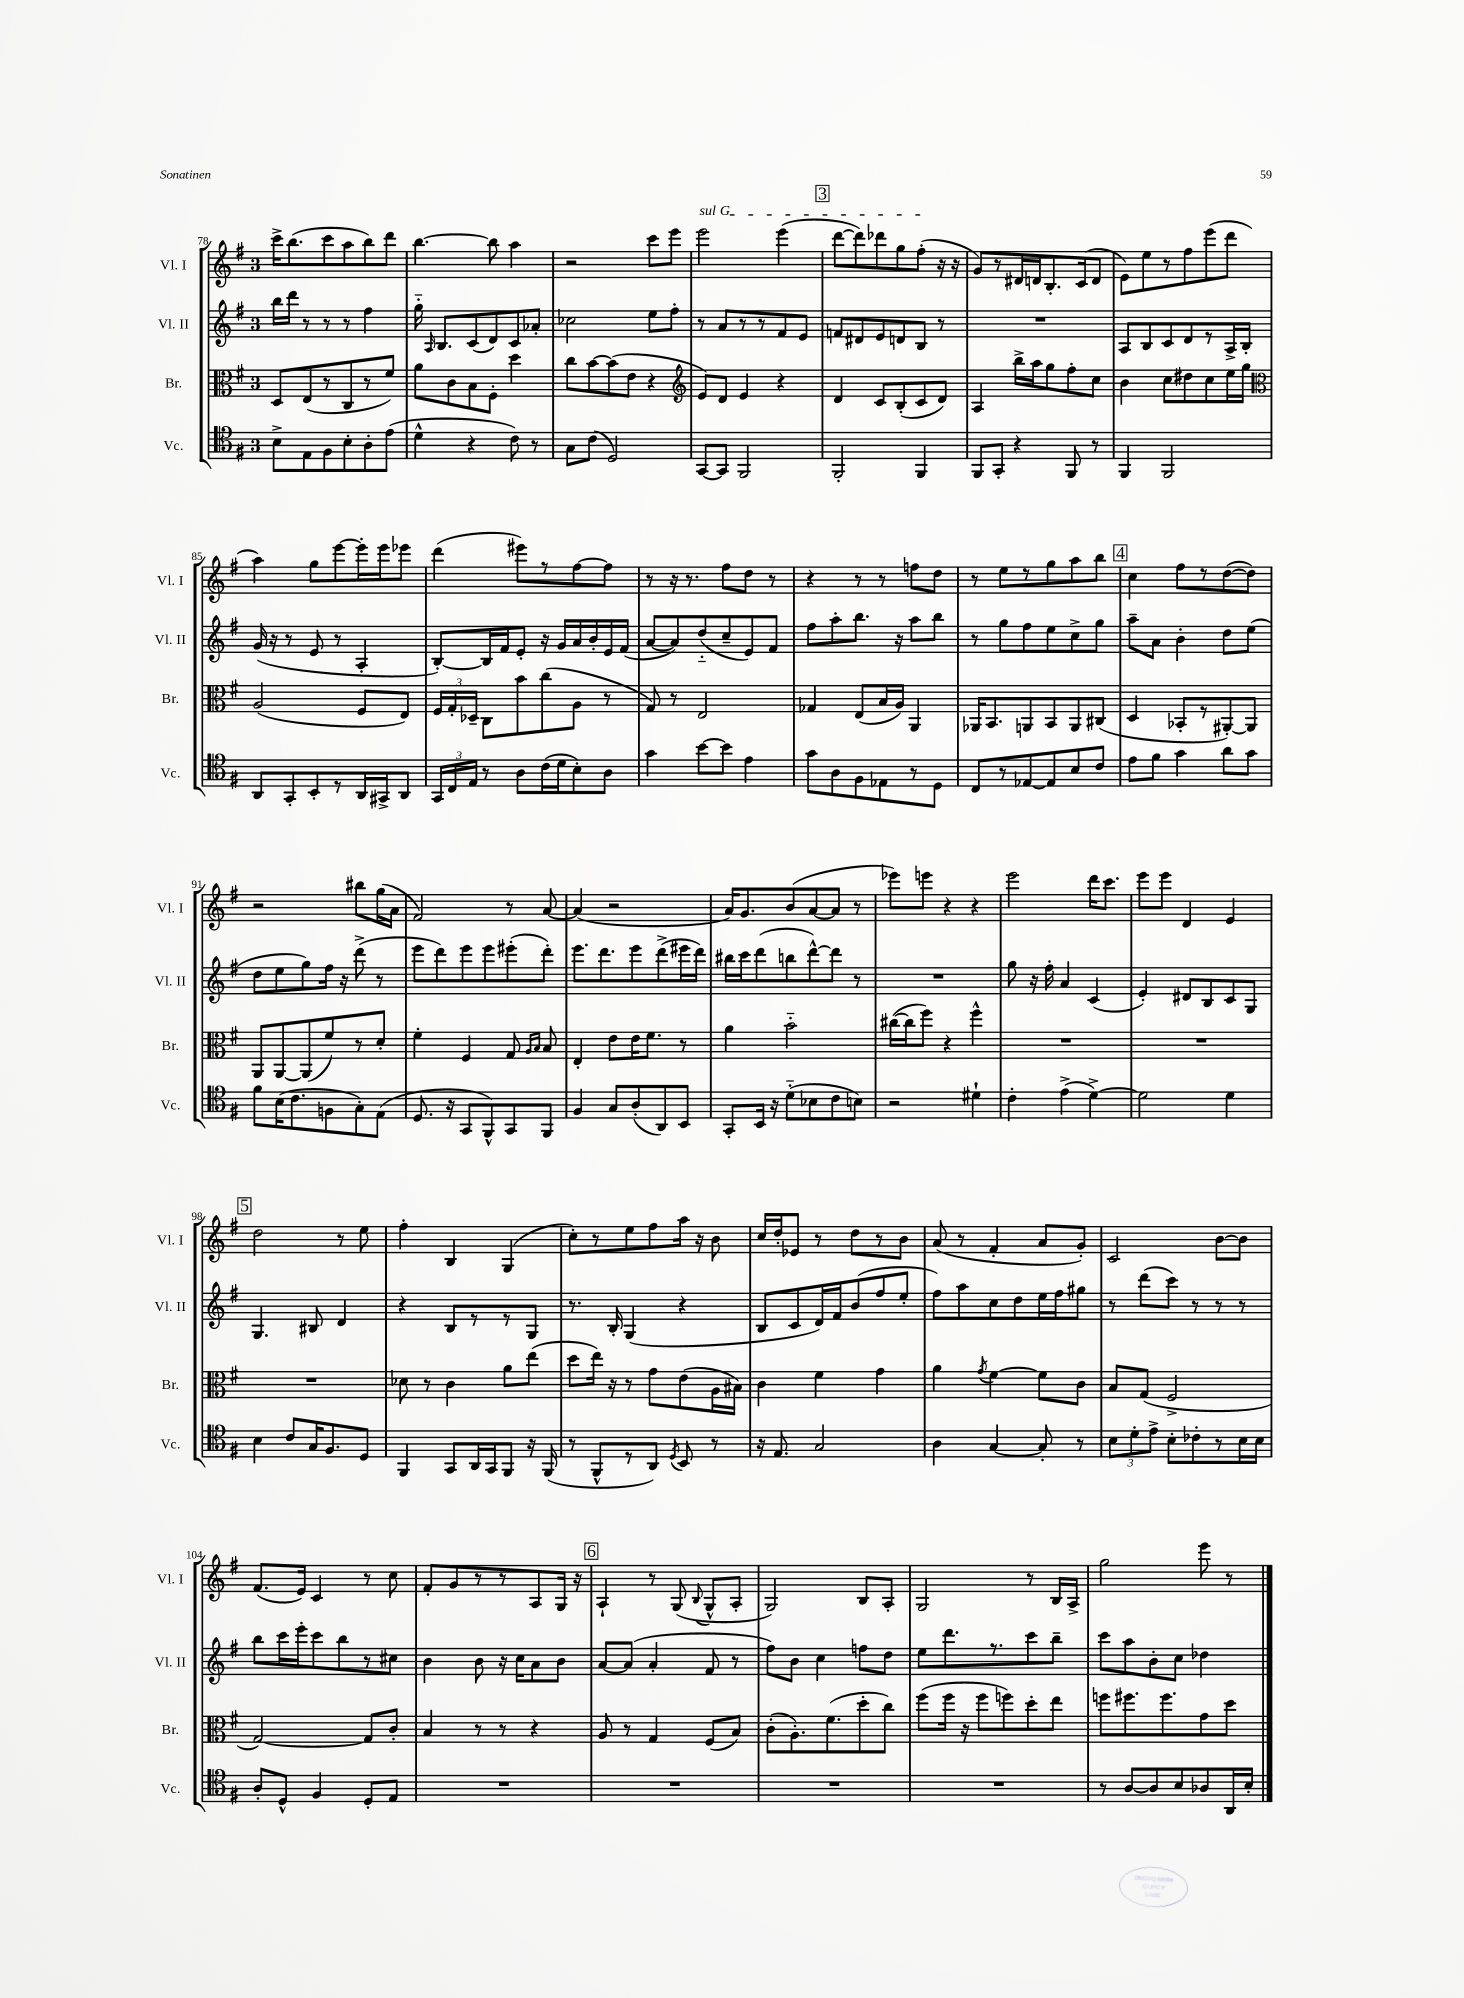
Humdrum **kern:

**kern	**kern	**kern	**kern
*staff4	*staff3	*staff2	*staff1
*clefC4	*clefC3	*clefG2	*clefG2
*k[f#]	*k[f#]	*k[f#]	*k[f#]
*M3/4	*M3/4	*M3/4	*M3/4
8B^	8D	16bb	16ccc^
.	.	16ddd	(8.bb
8E	(8E	8r	.
8F#	8r	8r	8ccc
8B'	8C	8r	8aa
8A'	8r	4ff#	8bb)
(8e	8f#)	.	8ddd
=	=	=	=
4d^^	8a	16gg'~	[4.bb
.	.	16qqA	.
.	.	8.B	.
.	8c	.	.
4r	8B	(8c	.
.	8F#'	8d)	8bb]
8c)	4dd	8c	4aa
8r	.	8a-'	.
=	=	=	=
8G	8cc	2cc-	2r
(8c	[8b	.	.
2D)	(8b]	.	.
.	8e	.	.
.	4r	8ee	8ccc
.	.	8ff#'	8eee
=	=	=	=
*	*clefG2	*	*
[8GG	8e)	8r	2eee
8GG]	8d	8a	.
2FF#	4e	8r	.
.	.	8r	.
.	4r	8f#	(4eee
.	.	8e	.
=	=	=	=
2FF#'	4d	8f	[8ddd
.	.	8d#	8ddd])
.	8c	8e	8ddd-
.	(8B'	8d	8gg
4FF#	8c	8B	(8ff#'
.	8d)	8r	16r
.	.	.	16r
=	=	=	=
8FF#	4A	2.r	8g)
8GG'	.	.	8r
4r	16bb^	.	16d#
.	16aa	.	16d
.	8gg	.	8.B'
8FF#	8ff#'	.	.
.	.	.	(16c
8r	8cc	.	8d
=	=	=	=
4FF#	4b	8A	8e)
.	.	8B	8ee
2FF#	8cc	8c	8r
.	8dd#	8d	8ff#
.	8cc	8r	(8eee
.	16ee	16A^	8ddd
.	16gg	16B'	.
=	=	=	=
*	*clefC3	*	*
8AA	(2A	(16g	4aa)
.	.	16r	.
8GG'	.	8r	.
8BB'	.	8e	8gg
8r	.	8r	[8eee
16AA	8F#	4A'	16eee']
16GG#^	.	.	16eee
8AA	8E)	.	8eee-
=	=	=	=
24GG	24F#	[8B')	(4ddd
24C	24G'	.	.
24E	24D-~	.	.
8r	8C	16B]	.
.	.	16f#	.
8A	8b	8e'	8eee#)
(16c	(8cc	16r	8r
16d	.	16g	.
8B')	8A	16a	[8ff#
.	.	16b'	.
8A	8r	16e	8ff#]
.	.	(16f#	.
=	=	=	=
4g	8G)	[8a	8r
.	8r	8a])	16r
.	.	.	8.r
[8b	2E	(8dd'~	.
8b]	.	8cc~	8ff#
4e	.	8e)	8dd
.	.	8f#	8r
=	=	=	=
8g	4G-	8ff#	4r
8A	.	8aa'	.
8F#	(8E	8.bb	8r
8E-	16B	.	8r
.	16A)	16r	.
8r	4AA	8aa	8ff
8D	.	8bb	8dd
=	=	=	=
8C	16AA-	8r	8r
.	8.BB	.	.
8r	.	8gg	8ee
[8E-	8AA	8ff#	8r
8E-]	8BB	8ee	8gg
8B	8AA	8cc^	8aa
8c	(8C#	8gg	8bb
=	=	=	=
8e	4D	8aa~	4cc
8f#	.	8a	.
4g	8BB-'	4b'	8ff#
.	8r	.	8r
8a	[8AA#')	8dd	([8dd
8g	8AA#]	(8ee	8dd])
=	=	=	=
8f#	8AA	8dd	2r
(16B	[8AA	8ee	.
8.c	.	.	.
.	(8AA]	8gg)	.
8F	8f#)	16ff#	.
.	.	16r	.
8G')	8r	(8ddd^	8bb#
(8E	8d'	8r	(16gg
.	.	.	16a
=	=	=	=
8.D	4f#'	8eee	2f#)
.	.	8ddd)	.
16r	.	.	.
8GG	4F#	8eee	.
8FF#^^)	.	8eee	.
8GG	8G	(8eee#'	8r
.	16qqA	.	.
.	16qqB	.	.
8FF#	8B	8ddd')	[8a
=	=	=	=
4F#	4E'	8.eee	(4a]
.	.	8.ddd	.
8G	8e	.	2r
(8A'	16e	8eee	.
.	8.f#	.	.
8AA)	.	(8ddd^	.
8BB	8r	16eee#	.
.	.	16ddd)	.
=	=	=	=
8GG'	4a	16bb#	16a)
.	.	16ccc	8.g
16BB	.	(8ddd	.
16r	.	.	.
(8d'~	2b'~	8bb	(8b
8B-	.	[8ddd^^)	[8a
8c	.	8ddd]	8a]
8B)	.	8r	8r
=	=	=	=
2r	([16cc#	2.r	8eee-)
.	16cc#]	.	.
.	8ff#)	.	8eee
.	4r	.	4r
4d#`	4ff#^^	.	4r
=	=	=	=
4c'	2.r	8gg	2eee
.	.	16r	.
.	.	16ff#'	.
(4e^	.	4a	.
[4d^)	.	(4c	16ddd
.	.	.	8.ccc
=	=	=	=
2d]	2.r	4e')	8eee
.	.	.	8eee
.	.	8d#	4d
.	.	8B	.
4d	.	8c	4e
.	.	8G	.
=	=	=	=
4B	2.r	4.G	2dd
8c	.	.	.
16G	.	8B#	.
8.F#	.	.	.
.	.	4d	8r
8D	.	.	8ee
=	=	=	=
4FF#	8d-	4r	4ff#'
.	8r	.	.
8GG	4c	8B	4B
16AA	.	8r	.
16GG	.	.	.
8FF#	8a	8r	(4G
16r	(8ee	8G	.
(16FF#	.	.	.
=	=	=	=
8r	8dd	8.r	8cc')
8FF#^^	16ee)	.	8r
.	16r	16B'	.
8r	8r	(4G	8ee
8AA)	8g	.	8ff#
8qD	.	.	.
8BB	(8e	4r	16aa
.	.	.	16r
8r	16A	.	8b
.	16B#)	.	.
=	=	=	=
16r	4c	8B	16cc
8.E	.	.	16dd'
.	.	8c	8e-
2G	4f#	16d)	8r
.	.	16f#	.
.	.	(8b	8dd
.	4g	8ff#	8r
.	.	8ee'	8b
=	=	=	=
4A	4a	8ff#)	(8a
.	.	8aa	8r
.	8qg	.	.
[4G	[4f#	8cc	4f#'
.	.	8dd	.
8G']	8f#]	16ee	8a
.	.	16ff#	.
8r	8c	8gg#	8g')
=	=	=	=
12B	8B	8r	2c
12d'	.	.	.
.	(8G	(8ddd	.
12e^	.	.	.
8B'	2F#^	8ccc)	.
8c-'	.	8r	.
8r	.	8r	[8b
16B	.	8r	8b]
16B	.	.	.
=	=	=	=
8A'	[2G)	8bb	(8.f#
8D^^	.	16ccc	.
.	.	16eee'	16e)
4F#	.	8ccc	4c
.	.	8bb	.
8D'	8G]	8r	8r
8E	8c'	8cc#	8cc
=	=	=	=
2.r	4B	4b	8f#'
.	.	.	8g
.	8r	8b	8r
.	8r	16r	8r
.	.	16cc	.
.	4r	8a	8A
.	.	8b	16G
.	.	.	16r
=	=	=	=
2.r	8A	[8a	4A`
.	8r	(8a]	.
.	4G	4a'	8r
.	.	.	(8G
.	.	.	8qqB
.	(8F#	8f#	8G^^
.	8B)	8r	8A'
=	=	=	=
2.r	(8c'	8ff#)	2G)
.	8.A')	8b	.
.	.	4cc	.
.	(8.f#	.	.
.	8dd'	8ff	8B
.	8cc)	8dd	8A'
=	=	=	=
2.r	(8ff#	8ee	2G
.	16ff#	8.ddd	.
.	16r	.	.
.	8ff#	.	.
.	.	8.r	.
.	8ff)	.	.
.	8dd'	8ccc	8r
.	8ee	8bb~	16B
.	.	.	16A^
=	=	=	=
8r	8ff	8ccc	2gg
[8A	8.ff#	8aa	.
8A]	.	8b'	.
.	8.ff#	.	.
8B	.	8cc	.
8A-	8g	4dd-	8eee
16AA	8dd	.	8r
16B'	.	.	.
==	==	==	==
*-	*-	*-	*-
